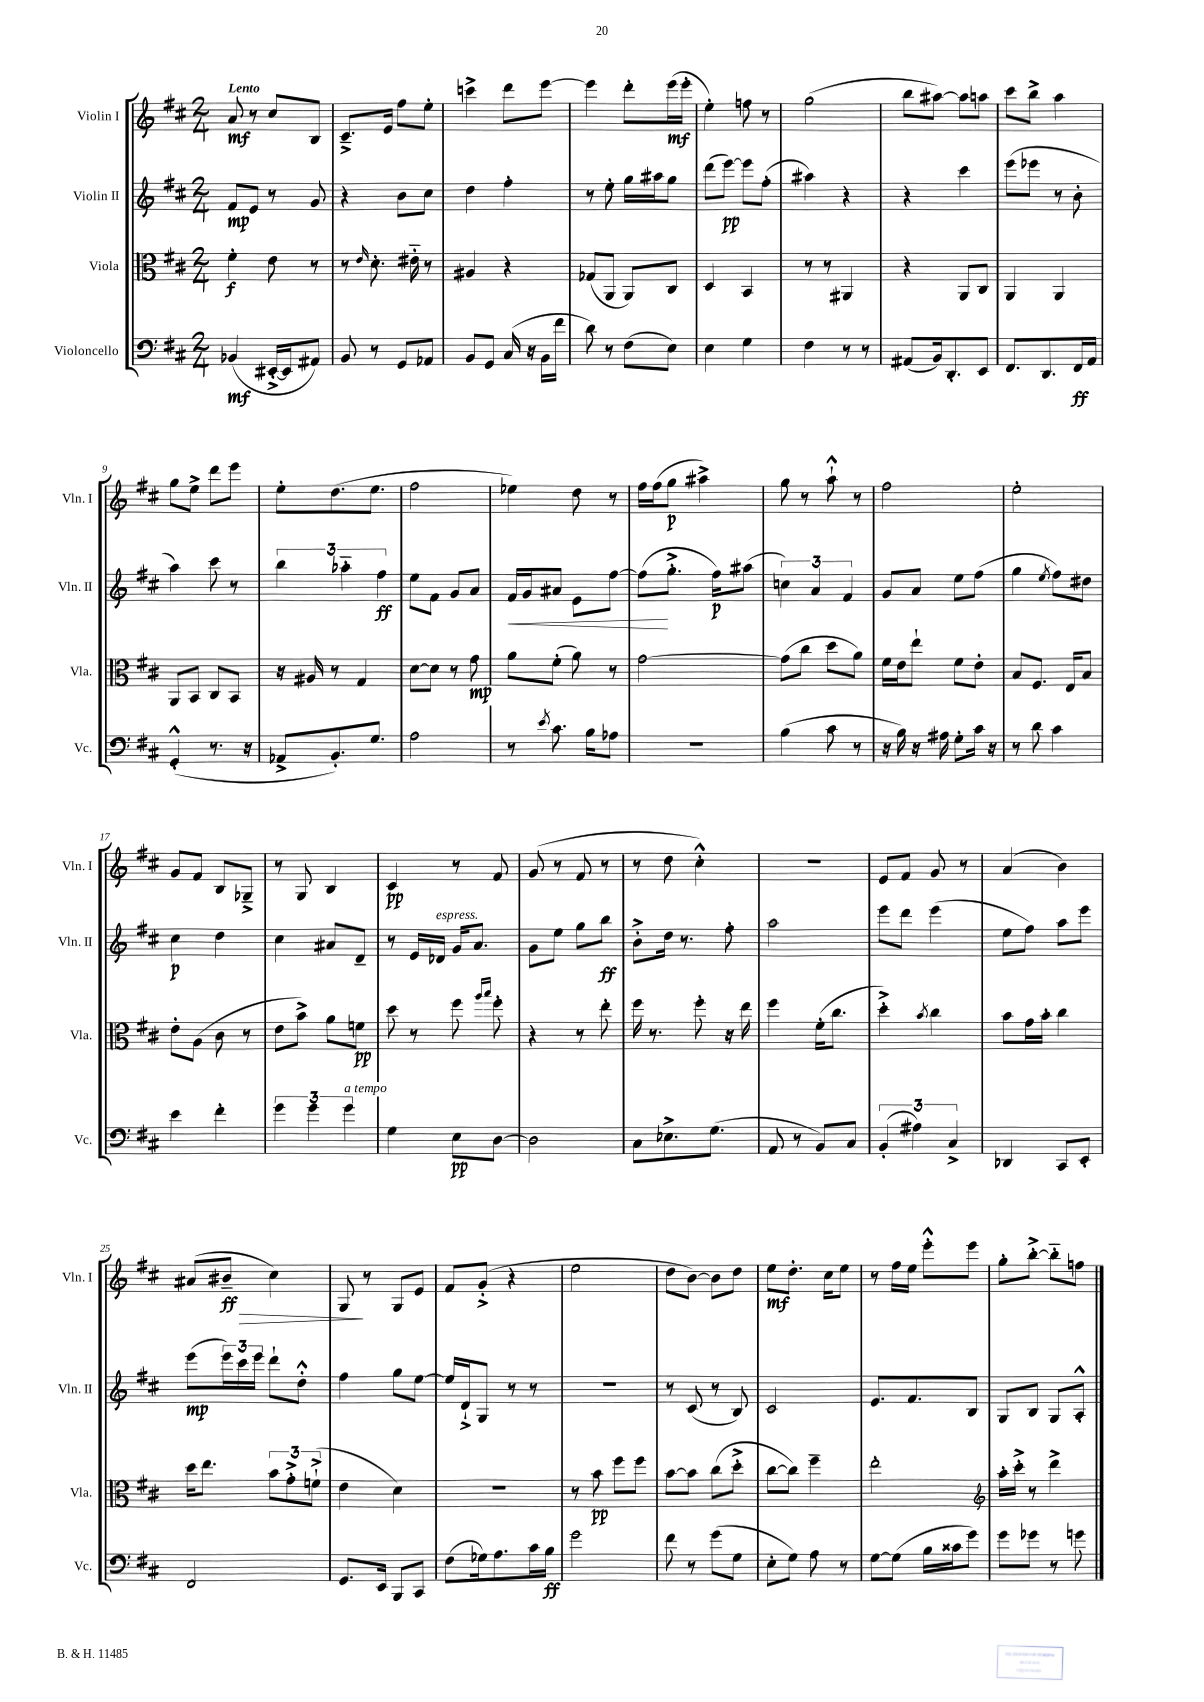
<<
\new StaffGroup <<
\new Staff = "s0" \with { instrumentName = "Violin I" shortInstrumentName = "Vln. I" } {
    \clef treble \key d \major \numericTimeSignature \time 2/4 \tempo "Lento"
    a'8\mf r8 cis''8 b8 |
    cis'8.---> e'16 fis''8 e''8-. |
    c'''4-> d'''8 e'''8~ |
    e'''4 d'''8-. e'''16\mf( e'''16-. |
    e''4-.) f''8 r8 |
    g''2( |
    b''8 ais''8~) ais''8 a''8 |
    cis'''8 b''8-> a''4 |
    g''8 e''8-> d'''8 e'''8 |
    e''8-. d''8.( e''8. |
    fis''2 |
    ees''4) d''8 r8 |
    fis''16 fis''16( g''8\p ais''4->) |
    g''8 r8 a''8-!-^ r8 |
    fis''2 |
    e''2-. |
    g'8 fis'8 b8 ges8---> |
    r8 g8 b4 |
    cis'4\pp r8 fis'8 |
    g'8( r8 fis'8 r8 |
    r8 d''8 cis''4-.-^) |
    r2 |
    e'8 fis'8 g'8 r8 |
    a'4( b'4) |
    ais'8( bis'8--\ff\> cis''4) |
    g8\! r8 g8 e'8 |
    fis'8 g'8-.->( r4 |
    e''2 |
    d''8 b'8~) b'8 d''8 |
    e''8\mf d''8.-. cis''16 e''8 |
    r8 fis''16 e''16 e'''8-.-^ e'''8 |
    g''8-. b''8~-.-> b''8-_ f''8 \bar "|." |
}
\new Staff = "s1" \with { instrumentName = "Violin II" shortInstrumentName = "Vln. II" } {
    \clef treble \key d \major \numericTimeSignature \time 2/4
    fis'8\mp e'8 r8 g'8 |
    r4 b'8 cis''8 |
    d''4 fis''4-. |
    r8 e''8-. g''16 ais''16 g''8 |
    d'''8( e'''8~\pp) e'''8 fis''8-.( |
    ais''4) r4 |
    r4 cis'''4 |
    e'''8( ees'''8 r8 b'8-. |
    a''4) cis'''8 r8 |
    \tuplet 3/2 { b''4 aes''4-_ fis''4\ff } |
    e''8 fis'8 g'8 a'8 |
    fis'16\< g'16 ais'8 e'8 fis''8~ |
    fis''8\!( g''8.-.-> fis''16\p) ais''8( |
    \tuplet 3/2 { c''4) a'4 fis'4 } |
    g'8 a'8 e''8 fis''8( |
    g''4 \acciaccatura { e''8 } fis''8) dis''8 |
    cis''4\p d''4 |
    cis''4 ais'8 d'8-- |
    r8 e'16 des'16^\markup { \italic "espress." } g'16 a'8. |
    g'8 e''8 g''8 b''8\ff |
    b'8-.-> d''16 r8. fis''8-. |
    a''2 |
    e'''8 d'''8 e'''4( |
    e''8 fis''8) a''8 e'''8 |
    e'''8\mp( \tuplet 3/2 { e'''16) cis'''16 e'''16 } d'''8-! d''8-.-^ |
    fis''4 g''8 e''8~ |
    e''16 d'16-!-> g8 r8 r8 |
    R2 |
    r8 cis'8( r8 b8) |
    cis'2 |
    e'8. fis'8. b8 |
    g8 b8 g8 a8-.-^ \bar "|." |
}
\new Staff = "s2" \with { instrumentName = "Viola" shortInstrumentName = "Vla." } {
    \clef alto \key d \major \numericTimeSignature \time 2/4
    fis'4-.\f e'8 r8 |
    r8 \grace { e'16 } d'8.-. eis'16-_ r8 |
    ais4 r4 |
    ges8( a,8 a,8) cis8 |
    d4 b,4 |
    r8 r8 ais,4 |
    r4 a,8 cis8 |
    a,4 a,4 |
    a,8 b,8 cis8 b,8 |
    r16 ais16 r8 g4 |
    d'8~ d'8 r8 g'8\mp |
    a'8 fis'8-.( a'8) r8 |
    g'2~ |
    g'8( cis''8 d''8 a'8) |
    fis'16 e'16 e''8-! fis'8 e'8-. |
    b8 fis8. e16 b8 |
    e'8-. a8( cis'8 r8 |
    e'8 b'8->) a'8 f'8\pp |
    d''8 r8 fis''8 \grace { a''16 b''16 } fis''8-. |
    r4 r8 e''8-. |
    fis''16 r8. fis''8-. r16 e''16 |
    fis''4 fis'16-.( cis''8. |
    d''4-.->) \acciaccatura { b'8 } cis''4 |
    b'8 g'16 b'16-. cis''4 |
    d''16 e''8. \tuplet 3/2 { b'8 g'8-.-> f'8-!->( } |
    e'4 d'4) |
    r2 |
    r8 b'8\pp fis''8 fis''8 |
    b'8~ b'8 cis''8( d''8-.-> |
    cis''8~ cis''8) fis''4-- |
    e''2-. |
    \clef treble a''16-. cis'''16-.-> r8 d'''4-> \bar "|." |
}
\new Staff = "s3" \with { instrumentName = "Violoncello" shortInstrumentName = "Vc." } {
    \clef bass \key d \major \numericTimeSignature \time 2/4
    bes,4\mf( eis,16~-.-> eis,16 ais,8) |
    b,8 r8 g,8 aes,8 |
    b,8 g,8 cis16( r16 b,16 fis'16 |
    d'8) r8 fis8( e8) |
    e4 g4 |
    fis4 r8 r8 |
    ais,8( b,16) d,8.-. e,8 |
    fis,8. d,8. fis,16\ff a,16 |
    g,4-.-^( r8. r16 |
    aes,8-> b,8.-.) g8. |
    a2 |
    r8 \acciaccatura { e'8 } cis'8. b16 aes8 |
    R2 |
    b4( cis'8 r8 |
    r16 b16) r16 ais16 g8-. cis'16 r16 |
    r8 d'8 cis'4 |
    e'4 fis'4-. |
    \tuplet 3/2 { g'4 g'4 g'4^\markup { \italic "a tempo" } } |
    g4 e8\pp d8~ |
    d2 |
    cis8 ees8.-> g8.( |
    a,8 r8 b,8) cis8 |
    \tuplet 3/2 { b,4-.( ais4) cis4-> } |
    des,4 cis,8 e,8-. |
    fis,2 |
    g,8. e,16 b,,8 cis,8 |
    fis8( ges16) a8. cis'16 b16\ff |
    g'2 |
    fis'8 r8 g'8( g8 |
    e8-. g8) a8 r8 |
    g8~ g8( b16 cisis'16 g'8) |
    g'8 ges'8 r8 g'8 \bar "|." |
}
>>
>>
